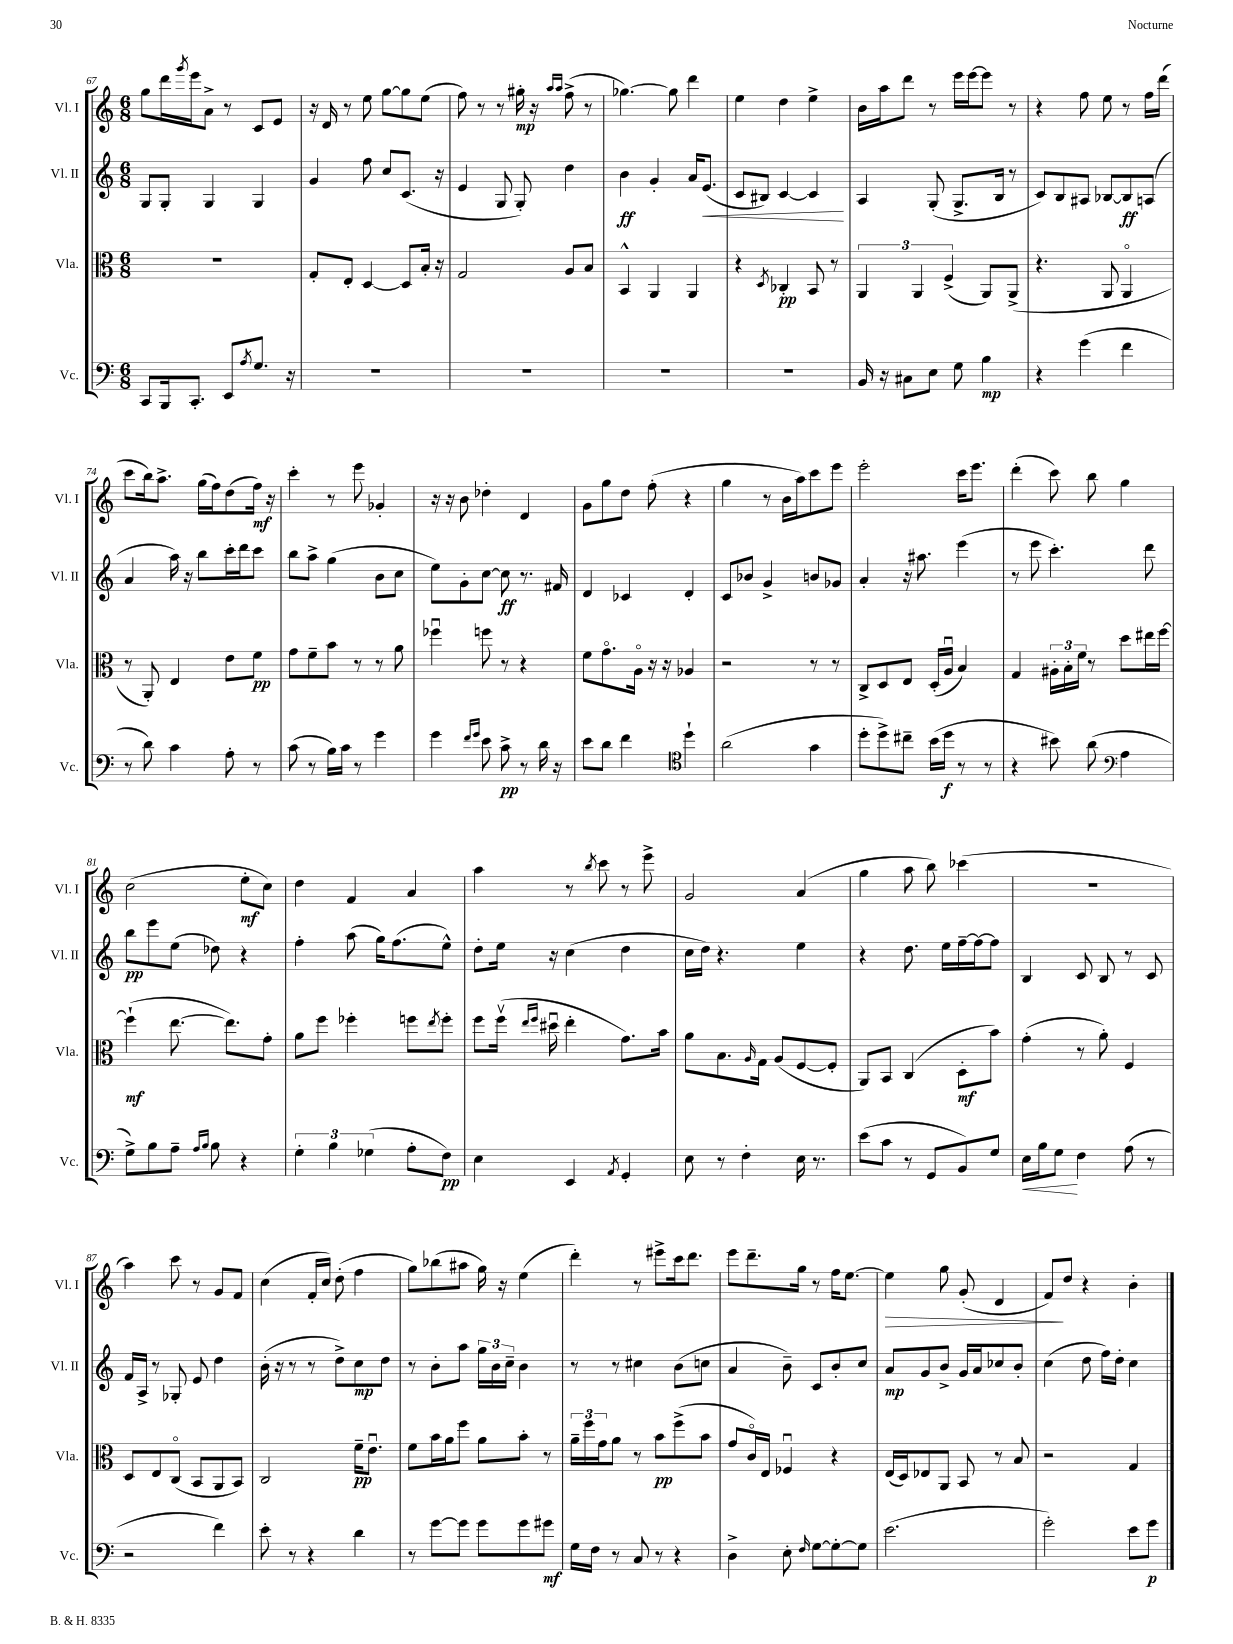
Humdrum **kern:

**kern	**kern	**kern	**kern
*staff4	*staff3	*staff2	*staff1
*clefF4	*clefC3	*clefG2	*clefG2
*k[]	*k[]	*k[]	*k[]
*M6/8	*M6/8	*M6/8	*M6/8
8CC/L	2.r	8G/L	8gg\L
16BBB/k	.	8G'/J	16ddd\L
.	.	.	8qggg/
8.CC'/J	.	.	16eee\J
.	.	4G/	8a^\J
8EE/L	.	.	8r
8qA/	.	.	.
8.G/J	.	4G/	8c/L
.	.	.	8e/J
16r	.	.	.
=	=	=	=
2.r	8G'/L	4g/	16r
.	.	.	16d/
.	8E'/J	.	8r
.	[4D/	8ff\	8ee\
.	.	8cc/L	[8gg\L
.	8D/]L	(8.c/J	8gg\]
.	16B'/Jk	.	(8ee\J
.	16r	16r	.
=	=	=	=
2.r	2G/	4e/	8ff\)
.	.	.	8r
.	.	8G/	8r
.	.	8G'/)	16gg#'\
.	.	.	16r
.	.	.	16qqaa/LL
.	.	.	16qqaa/JJ
.	8A/L	4dd\	(8ff^\
.	8B/J	.	8r
=	=	=	=
2.r	4BB^^/	4b\	[4.gg-\)
.	4AA/	4g'/	.
.	.	.	8gg-\]
.	4AA/	16a/LK	4ddd\
.	.	(8.e/J	.
=	=	=	=
2.r	4r	8c/L	4ee\
.	.	8B#/J)	.
.	8qD/	.	.
.	4C-'/	[4c/	4dd\
.	8BB/	4c/]	4ee^\
.	8r	.	.
=	=	=	=
16BB/	6AA/	4A/	16b\LL
16r	.	.	16aa\J
8C#\L	.	.	8ddd\J
.	6AA/	.	.
8E\J	.	(8G'/	8r
.	(6F^/	.	.
8G\	.	8.G^/L	16eee\LL
.	.	.	[16eee\J
4B\	8AA/L)	.	8eee\]J
.	.	16B/Jk	.
.	(8AA^/J	8r	8r
=	=	=	=
4r	4.r	8c/L)	4r
.	.	8B/	.
(4g\	.	8A#/J	8ff\
.	8AA/	[8B-/L	8ee\
4f\	4AAo/	8B-/]	8r
.	.	(8A/J	16ff\LL
.	.	.	(16ddd\JJ
=	=	=	=
8r	8r	4a/	8ccc\L
8d\)	8AA'/)	.	16bb\k)
.	.	.	8.aa^\J
4c\	4E/	16aa\)	.
.	.	16r	.
.	.	8bb\L	(16gg\LL
.	.	.	16ff\J)
8A'\	8e\L	16ccc'\L	(8dd\
.	.	16ddd\J	.
8r	8f\J	8ccc\J	16ff\Jk)
.	.	.	16r
=	=	=	=
(8c\	8g\L	8bb\L	4ccc'\
8r	8f~\	8aa^\J	.
16B\LL)	8b\J	(4gg\	8r
16c\JJ	.	.	.
8r	8r	.	8eee\
4g\	8r	8b\L	4g-'/
.	8a\	8cc\J	.
=	=	=	=
4g\	4ff-u\	8ee\L)	16r
.	.	.	16r
.	.	8g'\	8b\
16qqf/LL	.	.	.
16qqg/JJ	.	.	.
8e\	8ff\	[8cc\J	4dd-'\
8c^\	8r	8cc\]	.
8r	4r	8.r	4d/
16d\	.	.	.
16r	.	16f#/	.
=	=	=	=
8e\L	8f\L	4d/	8g\L
8d\J	8.go\	.	8gg\
4f\	.	4c-/	8dd\J
.	16Ao\Jk	.	.
.	16r	.	(8ff'\
.	16r	.	.
*clefC4	*	*	*
4dd`\	4A-/	4d'/	4r
=	=	=	=
(2a\	2r	8c/L	4gg\
.	.	8b-/J	.
.	.	4g^/	8r
.	.	.	16b\LL
.	.	.	16aa\J)
4g\	8r	8b/L	8ccc\
.	8r	8g-/J	8eee\J
=	=	=	=
8dd'\L	8C^/L	4a'/	2eee'\
8dd^\)	8D/	.	.
8cc#~\J	8E/J	16r	.
.	.	8.aa#\	.
(16b\LL	(16D'/LL	.	.
16dd\JJ	16Au/JJ	.	.
8r	4B/)	(4eee\	16ccc\LK
.	.	.	8.eee\J
8r	.	.	.
=	=	=	=
4r	4G/	8r	(4ddd'\
.	.	8eee\	.
8b#\)	24A#'\LL	4.ccc'\)	8ccc\)
.	24B'\	.	.
.	24f\JJ	.	.
(8a\	8r	.	8bb\
*clefF4	*	*	*
4A\	8dd\L	.	4gg\
.	16ee#\L	8ddd\	.
.	[16ff\JJ	.	.
=	=	=	=
8G^\L)	(4ff`\]	8bb\L	(2cc\
8B\	.	8eee\	.
8A~\J	[8.ee\	(8ee\J	.
16qqA/LL	.	.	.
16qqB/JJ	.	.	.
8B\	.	8dd-\)	.
.	8.ee\]L)	.	.
4r	.	4r	8ee'\L
.	8g'\J	.	8cc\J)
=	=	=	=
6G'\	8a\L	4ff'\	4dd\
.	8ff\J	.	.
6B\	.	.	.
.	4ff-'\	(8aa\	4f/
(6G-\	.	.	.
.	.	16gg\LK)	.
.	.	(8.ff\	.
8A'\L	8ff\L	.	4a/
.	8qee/	.	.
8F\J)	8ff'\J	8ee^^\J)	.
=	=	=	=
4E\	8ff\L	8dd'\L	4aa\
.	(16ffv\Jk	16ee\Jk	.
.	16qqee/LL	.	.
.	16qqff/JJ	.	.
.	16dd#u\	16r	.
4EE/	4ee'\	(4cc\	8r
.	.	.	8qbb/
.	.	.	8ccc\
8qAA/	.	.	.
4GG'/	8.g\L)	4dd\	8r
.	.	.	8eee^\
.	16b\Jk	.	.
=	=	=	=
8E\	8a\L	16cc\LL	2g/
.	.	16dd\JJ)	.
8r	8.B\	4.r	.
4F'\	.	.	.
.	16qqA/	.	.
.	16G\Jk	.	.
.	(8A/L	.	.
16E\	[8F/	4ee\	(4a/
8.r	.	.	.
.	8F'/]J	.	.
=	=	=	=
(8e\L	8AA/L)	4r	4gg\
8c\J	8BB/J	.	.
8r	(4C/	8.dd\	8aa\
8GG/L	.	.	8bb\)
.	.	16ee\LL	.
8BB/)	8D'\L	[16ff~\	(4ccc-\
.	.	16ff\_J	.
8G/J	8b\J)	8ff\]J	.
=	=	=	=
16E\LL	(4g'\	4B/	2.r
16B\J	.	.	.
8G\J	.	.	.
4F\	8r	8c/	.
.	8a'\)	8B/	.
(8A\	4F/	8r	.
8r	.	8c/	.
=	=	=	=
2r	8D/L	16f/LL	4aa\)
.	.	16A^/JJ	.
.	8E/	8r	.
.	(8Co/J	8G-'/	8ccc\
.	8BB/L	8e/	8r
4f\)	8AA/	4dd\	8g/L
.	8BB/J)	.	8f/J
=	=	=	=
8e'\	2C/	(16b'\	(4cc\
.	.	16r	.
8r	.	8r	.
4r	.	8r	16f'/LL
.	.	.	16cc/JJ)
.	.	8dd^\L)	(8dd'\
4d\	16f~\LK	8cc\	4ff\
.	8.eu\J	.	.
.	.	8dd\J	.
=	=	=	=
8r	8f\L	8r	8gg\L)
[8g\L	16b\L	8b'\L	(8bb-\
.	16a\J	.	.
8g\]J	8ff\J	8aa\J	8aa#\J
8g\L	8a\L	24gg\LL	16gg\)
.	.	24b\	.
.	.	.	16r
.	.	24cc~\JJ	.
8g\	8b'\J	4b\	(4ee\
8g#\J	8r	.	.
=	=	=	=
16G\LL	24a~\LL	8r	4ddd'\)
.	24ff\	.	.
16F\JJ	.	.	.
.	24g\J	.	.
8r	8a\J	8r	.
8C/	8r	4cc#\	8r
8r	8b\L	.	8eee#^\L
4r	(8ff^\	(8b\L	16ccc\k
.	.	.	8.ddd\J
.	8b\J	8cc\J	.
=	=	=	=
4D^\	8g/L	4a/	8eee\L
.	16co/L)	.	8.ddd~\
.	16E/JJ	.	.
8E'\	4F-u/	8b~\)	.
.	.	.	16gg\Jk
16qqF/	.	.	.
[8G\L	.	8c/L	8r
8G'\_	4r	8b'/	16ff\LK
.	.	.	[8.ee\J
8G\]J	.	8cc/J	.
=	=	=	=
(2.e\	(16E/LL	8a/L	4ee\]
.	16D/J)	.	.
.	8E-/	8g/	.
.	8AA/J	8b^/J	8gg\
.	8BB/	16g/LL	(8g'/
.	.	16a/J	.
.	8r	8cc-/	4d/
.	8B/	8b'/J	.
=	=	=	=
2g'\)	2r	(4cc\	8f/L)
.	.	.	8dd/J
.	.	8dd\	4r
.	.	16ff\LL)	.
.	.	16dd'\JJ	.
8e\L	4G/	4cc\	4b'\
8g\J	.	.	.
==	==	==	==
*-	*-	*-	*-
